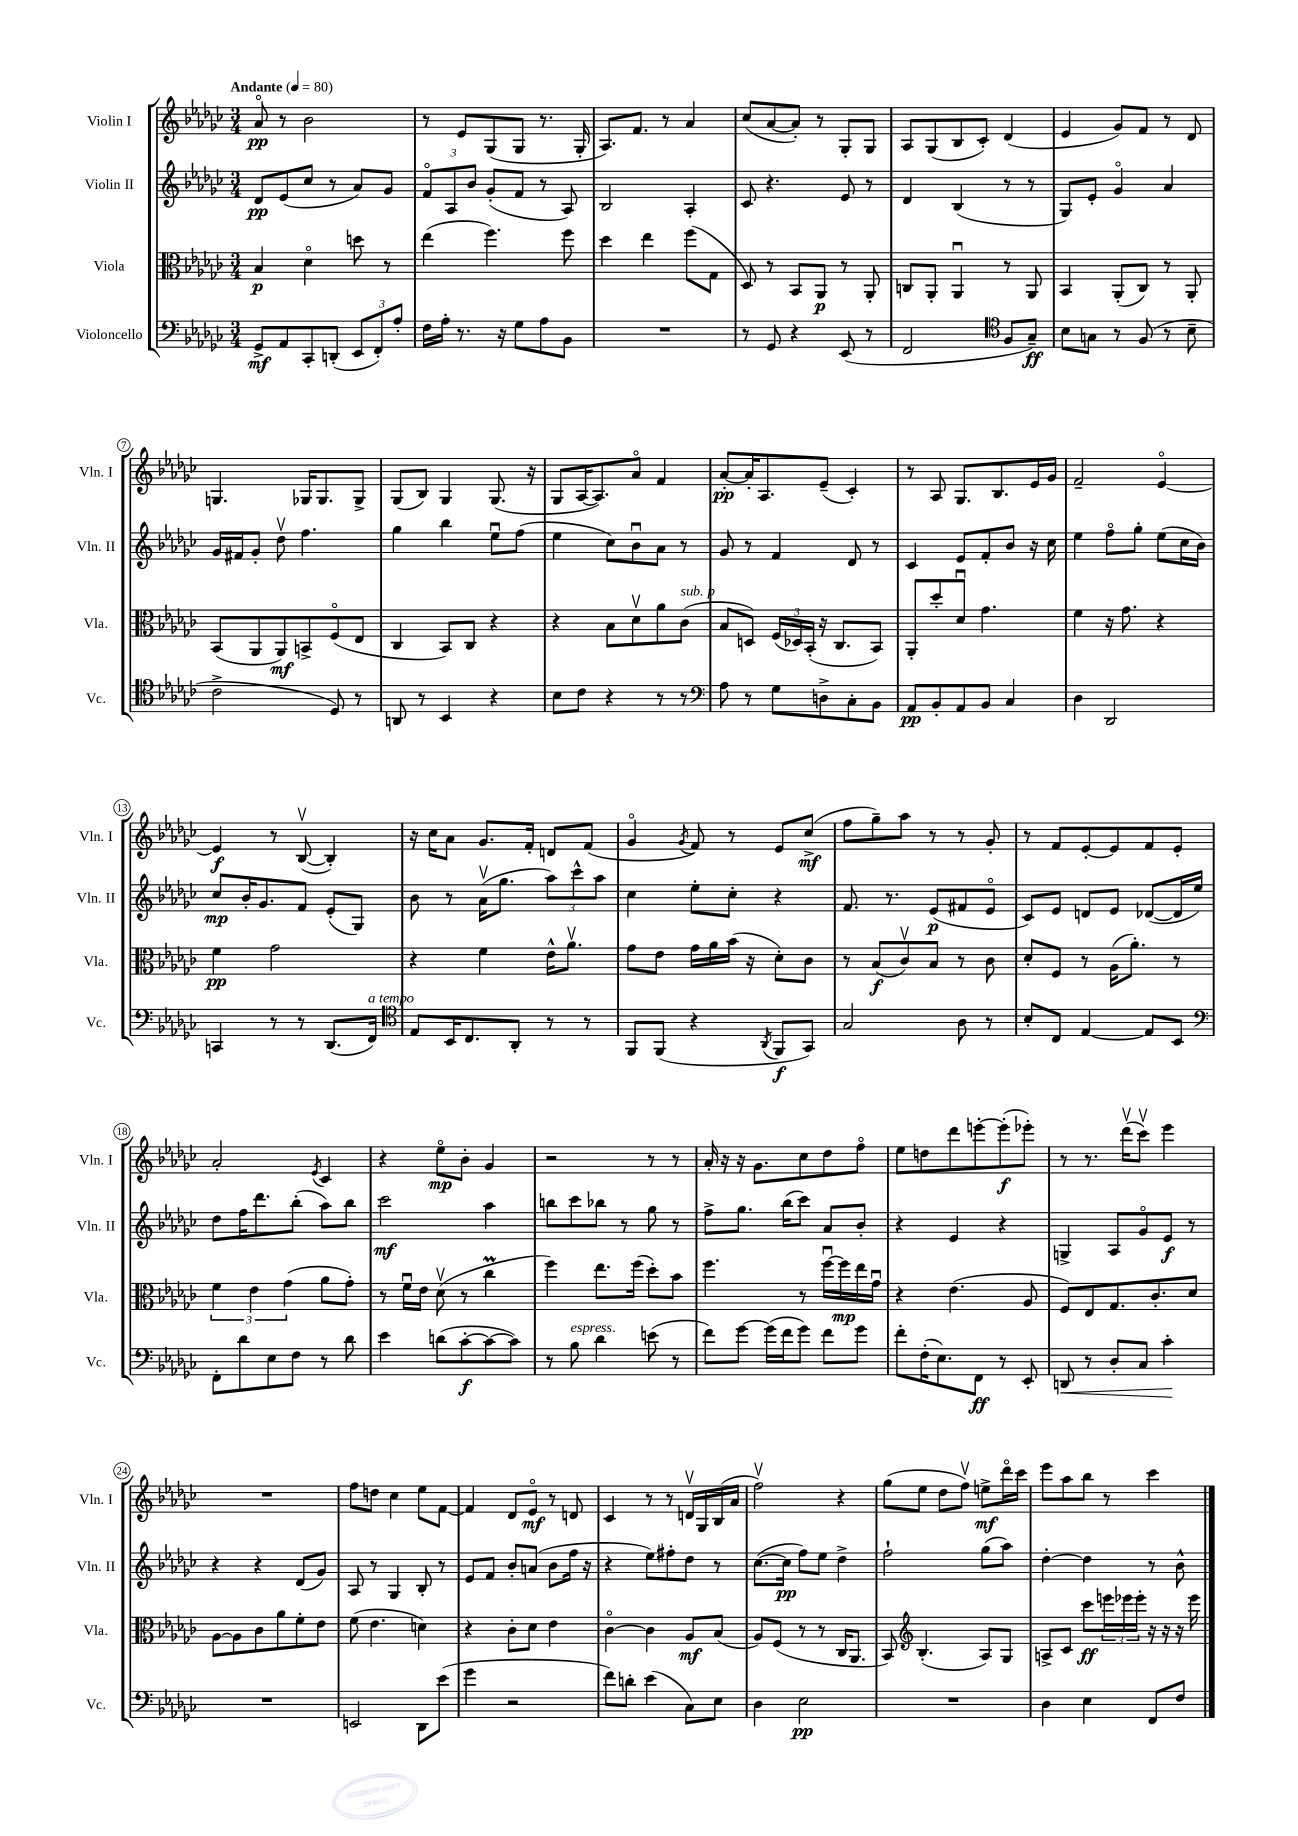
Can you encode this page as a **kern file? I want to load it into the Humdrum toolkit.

**kern	**kern	**kern	**kern
*staff4	*staff3	*staff2	*staff1
*clefF4	*clefC3	*clefG2	*clefG2
*k[b-e-a-d-g-c-]	*k[b-e-a-d-g-c-]	*k[b-e-a-d-g-c-]	*k[b-e-a-d-g-c-]
*M3/4	*M3/4	*M3/4	*M3/4
*MM80	*MM80	*MM80	*MM80
8GG-^	4B-	8d-	8a-o
8AA-	.	(8e-	8r
8CC-'	4d-o	8cc-	2b-
(8DD'	.	8r	.
12EE-	8dd	8a-)	.
12FF')	.	.	.
.	8r	8g-	.
12A-'	.	.	.
=	=	=	=
16F	(4ee-	12fo	8r
16A-'	.	.	.
.	.	12A-	.
8.r	.	.	8e-
.	.	12b-	.
.	4.ff)	(8g-'	(8G-
16r	.	.	.
8G-	.	8f	8G-
8A-	.	8r	8.r
8BB-	8ff	8A-)	.
.	.	.	16G-'
=	=	=	=
2.r	4dd-	2B-	8.A-)
.	.	.	8.f
.	4ee-	.	.
.	.	.	8r
.	(8ff	4A-'	4a-
.	8G-	.	.
=	=	=	=
8r	8D-)	8c-	(8cc-
8GG-	8r	4.r	[8a-
4r	8BB-	.	8a-'])
.	8AA-	.	8r
(8EE-	8r	8e-	8G-'
8r	8AA-'	8r	8G-
=	=	=	=
2FF	8C	4d-	8A-
.	8AA-'	.	(8G-
.	4AA-u	(4B-	8B-
.	.	.	8c-')
*clefC4	*	*	*
8F	8r	8r	(4d-
8G-~)	8AA-	8r	.
=	=	=	=
8B-	4BB-	8G-)	4e-
8G	.	8e-'	.
8r	(8AA-'	4g-o	8g-)
(8F	8C-)	.	8f
8r	8r	4a-	8r
8B-~	8AA-'	.	8d-
=	=	=	=
2c-^	(8BB-	16g-	4.G
.	.	16f#	.
.	8AA-	8g-'	.
.	8AA-)	8dd-v	.
.	8BB^	4.ff	16G-
.	.	.	8.G-
8D-)	(8Fo	.	.
8r	8E-	.	8G-^
=	=	=	=
8AA	4C-	4gg-	(8G-
8r	.	.	8B-)
4BB-	8BB-)	4bb-	4G-
.	8C-	.	.
4r	4r	8ee-u	(8.G-
.	.	(8ff	.
.	.	.	16r
=	=	=	=
8B-	4r	4ee-	8G-
8c-	.	.	[16A-
.	.	.	8.A-])
4r	8B-	8cc-)	.
.	8d-v	8b-u	8a-o
8r	8a-	8a-	4f
8r	(8c-	8r	.
=	=	=	=
*clefF4	*	*	*
8A-	8B-	8g-	[8a-'
8r	8D)	8r	16a-']
.	.	.	8.A-
8G-	(24F	4f	.
.	24D-)	.	.
.	(24BB-'	.	.
8D^	16r	.	(8e-~
.	8.C-	.	.
8C-'	.	8d-	4c-')
8BB-	8BB-)	8r	.
=	=	=	=
8AA-	8AA-'	4c-	8r
8BB-'	8dd-'	.	8A-
8AA-	8d-u	8e-	8.G-
8BB-	4.g-	8f'	.
.	.	.	8.B-
4C-	.	8b-	.
.	.	16r	16e-
.	.	16cc-	16g-
=	=	=	=
4D-	4f	4ee-	2f~
2DD-	16r	8ffo	.
.	8.g-	.	.
.	.	8gg-'	.
.	4r	(8ee-	[4e-o
.	.	16cc-	.
.	.	16b-)	.
=	=	=	=
4CC	4f	8cc-	4e-]
.	.	16b-'	.
.	.	8.g-	.
8r	2g-	.	8r
8r	.	8f	([8B-v
(8.DD-	.	(8e-'	4B-'])
.	.	8G-)	.
16FF)	.	.	.
=	=	=	=
*clefC4	*	*	*
8E-	4r	8b-	16r
.	.	.	16cc-
16BB-	.	8r	8a-
8.C-	.	.	.
.	4f	(16a-v	8.g-
.	.	8.gg-	.
8AA-'	.	.	.
.	.	.	16f'
8r	16e-^^	12aa-)	8d
.	8.a-v	.	.
.	.	12ccc-^^	.
8r	.	.	(8f
.	.	12aa-	.
=	=	=	=
8FF	8g-	4cc-	4g-o
(8FF	8e-	.	.
.	.	.	8qg-
4r	16g-	8ee-'	8f)
.	16a-	.	.
.	(16b-	8cc-'	8r
.	16r	.	.
8qAA-	.	.	.
8FF	8d-')	4r	8e-
8GG-)	8c-	.	(8cc-^
=	=	=	=
2G-	8r	8.f	8ff
.	(8B-	.	8gg-~)
.	.	8.r	.
.	8c-v)	.	8aa-
.	8B-	(8e-	8r
8A-	8r	8f#	8r
8r	8c-	8e-o	8g-'
=	=	=	=
8B-'	8d-'	8c-)	8r
8C-	8F	8e-	8f
[4E-	8r	8d	[8e-'
.	(16A-	8e-	8e-]
.	8.a-')	.	.
8E-]	.	([8d-	8f
8BB-	8r	16d-]	8e-'
.	.	16ee-)	.
=	=	=	=
*clefF4	*	*	*
8FF'	6f	8dd-	2a-'
8d-	.	16ff	.
.	6e-	.	.
.	.	8.ddd-	.
8E-	.	.	.
.	(6g-	.	.
8F	.	(8bb-'	.
.	.	.	8qe-
8r	8a-	8aa-)	4c-
8d-	8g-')	8bb-	.
=	=	=	=
4e-	8r	2ccc-	4r
.	16fu	.	.
.	16e-	.	.
(8d	(8d-v	.	8ee-o
[8c-'	8r	.	8b-'
8c-_	4cc-	4aa-	4g-
8c-])	.	.	.
=	=	=	=
8r	4ff)	8bb	2r
8B-	.	8ccc-	.
4d-	8.ee-	8bb-	.
.	.	8r	.
.	(16ff	.	.
(8e	8dd-')	8gg-	8r
8r	8b-	8r	8r
=	=	=	=
8f)	4.ff	8ff^	16a-'
.	.	.	16r
[8g-	.	8.gg-	16r
.	.	.	8.g-
(16g-]	.	.	.
16f	.	(16bb-	.
8g-)	8r	8ccc-)	8cc-
8f	[16ffu	8a-	8dd-
.	16ff]	.	.
8g-	16ee-	8b-'	8ffo
.	16g-u	.	.
=	=	=	=
8f'	4r	4r	8ee-
(16F'	.	.	8dd
8.E-)	.	.	.
.	(4.e-	4e-	8ddd-
8FF	.	.	[8eee'
8r	.	4r	(8eee']
8EE-'	8A-	.	8eee-')
=	=	=	=
8DD	8F)	4G^	8r
8r	8E-	.	8.r
8D-'	8.G-	8A-	.
.	.	.	(16ddd-v
8C-	.	8g-o	8ccc-v)
.	8.c-'	.	.
4c-'	.	8e-	4eee-
.	8d-	8r	.
=	=	=	=
2.r	[8A-	4r	2.r
.	8A-]	.	.
.	8c-	4r	.
.	8a-	.	.
.	8f'	(8d-	.
.	8e-	8g-)	.
=	=	=	=
2EE	(8f	8A-	8ff
.	4.e-	8r	8dd
.	.	4G-	4cc-
8DD-	4d)	8B-'	8ee-
(8e-	.	8r	[8f
=	=	=	=
4g-	4r	8e-	4f]
.	.	8f	.
2r	8c-'	8b-'	8d-
.	8d-	(8a	8e-o
.	4e-	8b-	8r
.	.	16ff	8d
.	.	16r	.
=	=	=	=
8f)	[4c-o	4r	4c-
8d'	.	.	.
(4e-	4c-]	8ee-)	8r
.	.	8ff#'	8r
8C-)	8A-	8dd-	16dv
.	.	.	16G-
8E-	(8B-	8r	(16B-
.	.	.	16a-
=	=	=	=
4D-	8A-)	([8.cc-	2ffv)
.	(8F	.	.
.	.	16cc-]	.
2E-	8r	8ff)	.
.	8r	8ee-	.
.	16C-	4dd-^	4r
.	8.AA-	.	.
=	=	=	=
2.r	8BB-)	2ff`	(8gg-
*	*clefG2	*	*
.	(4.B-'	.	8ee-
.	.	.	8dd-
.	.	.	8ffv)
.	8A-)	(8gg-	8ee^
.	8G-	8aa-)	16ddd-o
.	.	.	16ccc-
=	=	=	=
4D-	8A^	[4dd-'	8eee-
.	8c-	.	8aa-
4E-	8ccc-	4dd-]	8bb-
.	24eee	.	8r
.	24eee-	.	.
.	24eee-'	.	.
8FF	16r	8r	4ccc-
.	16r	.	.
8F	16r	8b-^^	.
.	16eee-	.	.
==	==	==	==
*-	*-	*-	*-
